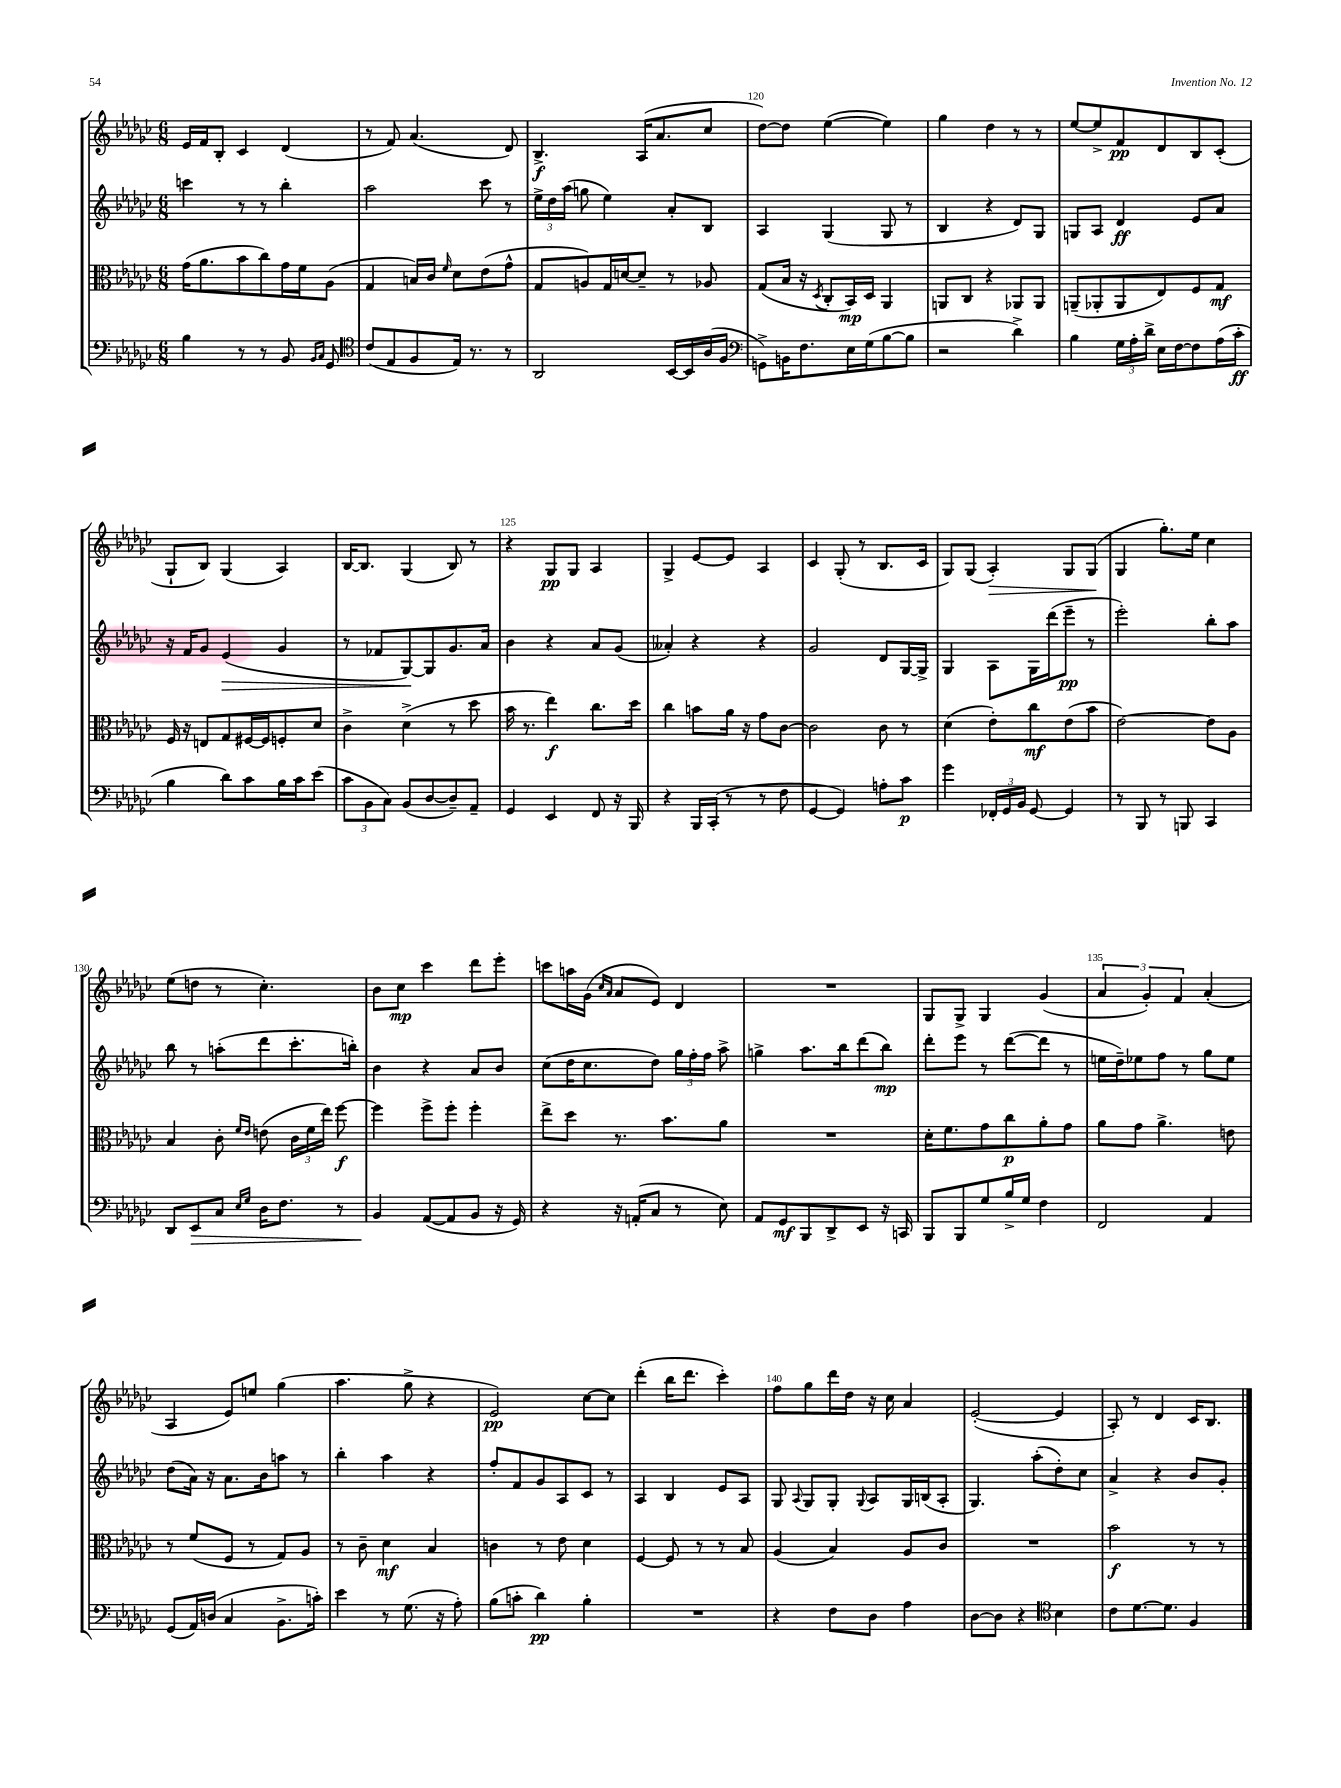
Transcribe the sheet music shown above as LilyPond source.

<<
\new StaffGroup <<
\new Staff = "s0" {
    \clef treble \key ges \major \numericTimeSignature \time 6/8
    \autoBeamOff ees'16[ f'16 bes8]-. ces'4 des'4( |
    r8 f'8) aes'4.( des'8) |
    bes4.->\f aes16[( aes'8. ces''8] |
    des''8[~) des''8] ees''4~( ees''4) |
    ges''4 des''4 r8 r8 |
    ees''8[~ ees''8-> f'8\pp des'8 bes8 ces'8]-.( |
    ges8[-! bes8]) ges4( aes4) |
    bes16[~ bes8.] ges4( bes8) r8 |
    r4 ges8[\pp ges8] aes4 |
    ges4-> ees'8[~ ees'8] aes4 |
    ces'4 ges8-.( r8 bes8.[ ces'16] |
    ges8[) ges8]( aes4-.\>) ges8[ ges8]\!( |
    ges4 ges''8.[-.) ees''16] ces''4 |
    ees''8[( d''8] r8 ces''4.-.) |
    bes'8[ ces''8]\mp ces'''4 des'''8[ ees'''8]-. |
    c'''8[ a''16 ges'16]( \grace { ces''16[ aes'16] } aes'8[ ees'8]) des'4 |
    R2. |
    ges8[ ges8]-> ges4 ges'4( |
    \tuplet 3/2 { aes'4 ges'4-.) f'4 } aes'4-.( |
    aes4 ees'8[) e''8] ges''4( |
    aes''4. ges''8-> r4 |
    ees'2\pp) ces''8[~ ces''8] |
    des'''4-.( bes''16[ des'''8.] ces'''4-.) |
    f''8[ ges''8 des'''16 des''16] r16 ces''16 aes'4 |
    ees'2~-.( ees'4 |
    aes8-.) r8 des'4 ces'16[ bes8.] \bar "|." |
}
\new Staff = "s1" {
    \clef treble \key ges \major \numericTimeSignature \time 6/8
    \autoBeamOff c'''4 r8 r8 bes''4-. |
    aes''2 ces'''8 r8 |
    \tuplet 3/2 { ees''16[-> des''16 aes''16]( } g''8 ees''4) aes'8[-. bes8] |
    aes4 ges4( ges8 r8 |
    bes4 r4 des'8[) ges8] |
    g8[ aes8] des'4\ff ees'8[ aes'8] |
    r16 f'16[ ges'8] ees'4\>( ges'4 |
    r8 fes'8[ ges8~\!) ges8 ges'8. aes'16] |
    bes'4 r4 aes'8[ ges'8]( |
    aeses'4-.) r4 r4 |
    ges'2 des'8[ ges16~ ges16]-> |
    ges4 aes8[ ges16 des'''16( ees'''8]--\pp r8 |
    ees'''2-.) bes''8[-. aes''8] |
    bes''8 r8 a''8[-.( des'''8 ces'''8.-. b''16]-.) |
    bes'4 r4 aes'8[ bes'8] |
    ces''8[( des''16 ces''8. des''8]) \tuplet 3/2 { ges''16[ f''16-. f''16] } aes''8-> |
    g''4-> aes''8.[ bes''16 des'''8( bes''8]\mp) |
    des'''8[-. ees'''8] r8 des'''8[~( des'''8] r8 |
    e''16[ des''16--) ees''8 f''8] r8 ges''8[ ees''8] |
    des''8[( aes'16]) r16 aes'8.[ bes'16 a''8] r8 |
    bes''4-. aes''4 r4 |
    f''8[-. f'8 ges'8 aes8 ces'8] r8 |
    aes4 bes4 ees'8[ aes8] |
    ges8 \appoggiatura { aes8 } ges8[ ges8]-. \appoggiatura { ges8 } aes8[ ges16 b16( aes8]-. |
    ges4.) aes''8[-.( des''8-.) ces''8] |
    aes'4-> r4 bes'8[ ges'8]-. \bar "|." |
}
\new Staff = "s2" {
    \clef alto \key ges \major \numericTimeSignature \time 6/8
    \autoBeamOff ges'16[( aes'8. bes'8 ces''8) ges'16 f'16 aes8]( |
    ges4 b16[) ces'16] \grace { f'16 } des'8[ ees'8( ges'8]-^ |
    ges8[ a8) ges16 d'16~ d'8]-- r8 aes8 |
    ges8[( bes16] r16 \acciaccatura { des8 } ces8[-. bes,16\mp) des16] aes,4 |
    a,8[ ces8] r4 aes,8[ aes,8] |
    a,8[--( aes,8-. aes,8 ees8) f8 ges8]\mf |
    f16 r16 e8[ ges8 fis16~ fis16 f8-. des'8] |
    ces'4-> des'4->( r8 des''8 |
    bes'16 r8. ees''4\f) ces''8.[ des''16] |
    ces''4 b'8[ aes'16] r16 ges'8[ ces'8]~ |
    ces'2 ces'8 r8 |
    des'4( ees'8[-.) ces''8\mf ees'8( bes'8] |
    ees'2~) ees'8[ aes8] |
    bes4 ces'8-. \grace { f'16[ ees'16] } e'8( \tuplet 3/2 { ces'16[ f'16 ees''16]) } f''8~\f |
    f''4 f''8[-> f''8]-. f''4-. |
    ees''8[-> des''8] r8. bes'8.[ aes'8] |
    R2. |
    des'16[-. f'8. ges'8 ces''8\p aes'8-. ges'8] |
    aes'8[ ges'8] aes'4.-> e'8 |
    r8 f'8[( f8] r8 ges8[) aes8] |
    r8 ces'8-- des'4\mf bes4 |
    c'4 r8 ees'8 des'4 |
    f4~ f8 r8 r8 bes8 |
    aes4( bes4) aes8[ ces'8] |
    R2. |
    bes'2\f r8 r8 \bar "|." |
}
\new Staff = "s3" {
    \clef bass \key ges \major \numericTimeSignature \time 6/8
    \autoBeamOff bes4 r8 r8 bes,8 \grace { bes,16[ ces16] } ges,8 |
    \clef tenor ces'8[( ees8 f8 ees16]) r8. r8 |
    aes,2 bes,16[~ bes,16 aes16( f16] |
    \clef bass g,8[->) b,16 f8. ees16 ges16( bes8~ bes8] |
    r2 des'4->) |
    bes4 \tuplet 3/2 { ges16[ aes16-. des'16]-> } ees16[ f16~ f8 aes16( ces'16]-.\ff |
    bes4 des'8[) ces'8 bes16 ces'16 ees'8]( |
    \tuplet 3/2 { ces'8[ bes,8 ces8]) } bes,8[( des8~ des8--) aes,8]-- |
    ges,4 ees,4 f,8 r16 bes,,16 |
    r4 bes,,16[ ces,16]-.( r8 r8 f8 |
    ges,4~ ges,4) a8[-. ces'8]\p |
    ges'4 \tuplet 3/2 { fes,16[-. ges,16 bes,16] } ges,8~ ges,4 |
    r8 bes,,8 r8 b,,8 ces,4 |
    des,8[ ees,8\> ces8] \grace { ees16[ ges16] } des16[ f8.] r8 |
    bes,4\! aes,8[~( aes,8 bes,8] r16 ges,16) |
    r4 r16 a,16[-.( ces8] r8 ees8) |
    aes,8[ ges,8\mf bes,,8 des,8-> ees,8] r16 c,16 |
    bes,,8[ bes,,8 ges8 bes16-> ges16] f4 |
    f,2 aes,4 |
    ges,8[( aes,16) d16]( ces4 bes,8.[-> c'16]-.) |
    ees'4 r8 ges8.( r16 aes8-.) |
    bes8[( c'8]-. des'4\pp) bes4-. |
    R2. |
    r4 f8[ des8] aes4 |
    des8[~ des8] r4 \clef tenor bes4 |
    ces'8[ des'8.~ des'8.] f4 \bar "|." |
}
>>
>>
\layout { \context { \Score currentBarNumber = #117 \override BarNumber.break-visibility = ##(#f #t #t) barNumberVisibility = #(every-nth-bar-number-visible 5) } }
